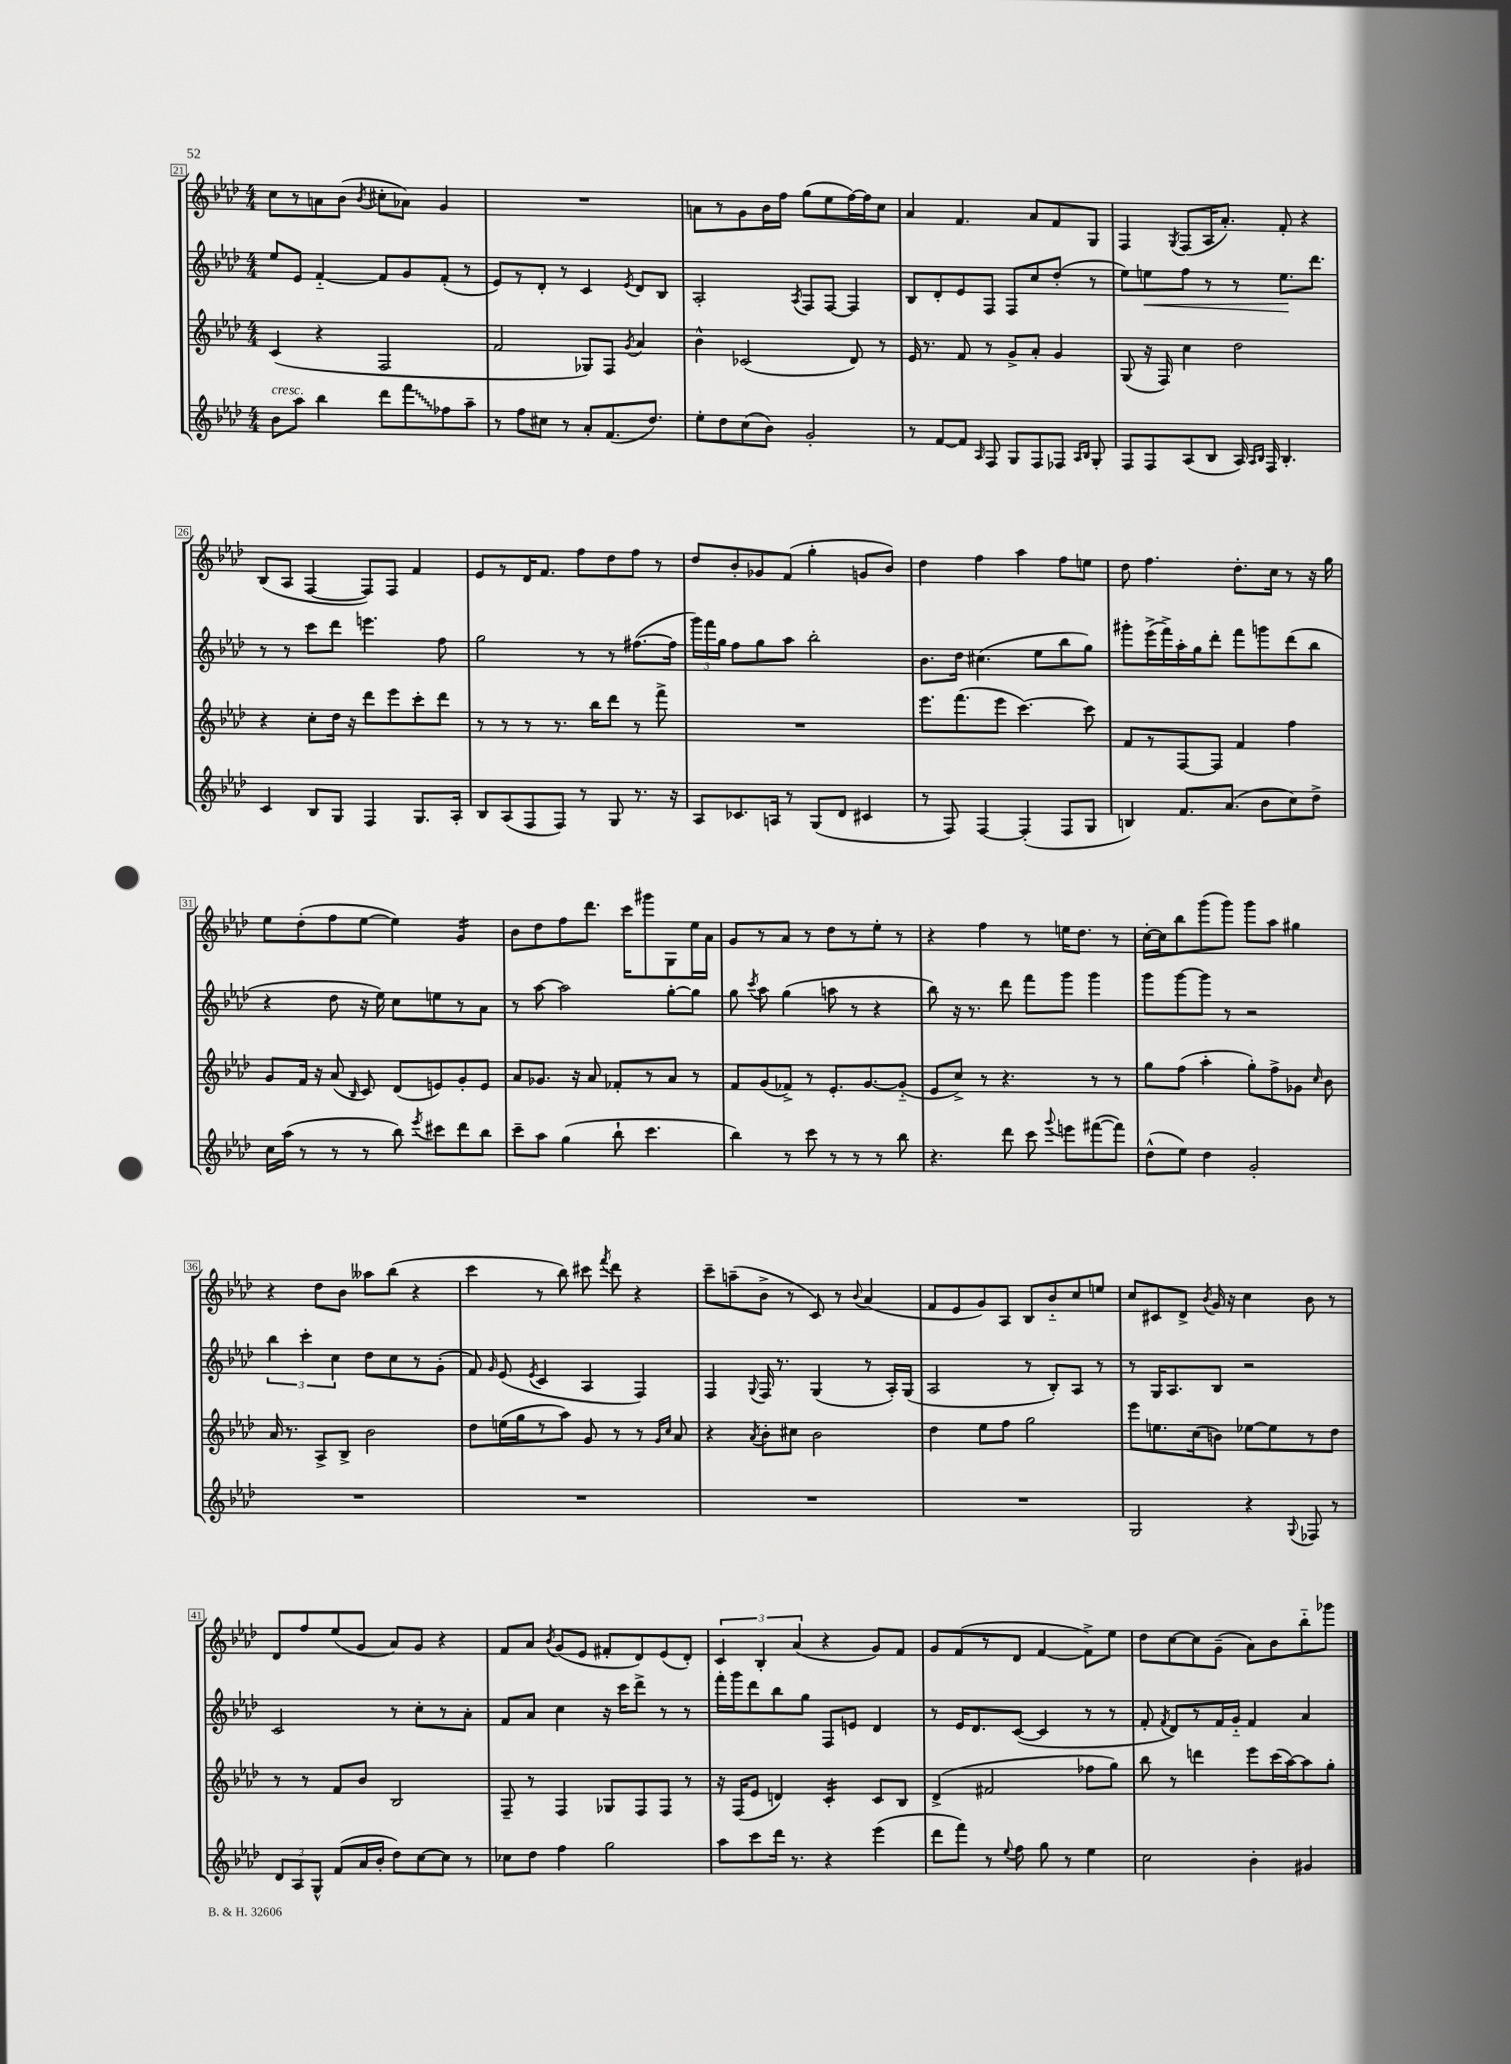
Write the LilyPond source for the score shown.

<<
\new StaffGroup <<
\new Staff = "s0" {
    \clef treble \key aes \major \numericTimeSignature \time 4/4
    \autoBeamOff c''8[ r8 a'8 bes'8]( \acciaccatura { bes'8 } cis''8[-. aes'8]) g'4 |
    R1 |
    a'8[ r8 g'8 bes'16 f''16] g''8[( ees''8 f''16~) f''16 c''8] |
    aes'4 f'4. aes'8[ f'8 g8] |
    f4 \acciaccatura { g8 } f8[( aes16 aes'8.]-.) f'8-. r4 |
    bes8[( aes8] f4~ f8[) f8] f'4 |
    ees'8[ r8 des'16 f'8.] f''8[ des''8 f''8] r8 |
    des''8[ bes'8-. ges'8 f'8]( g''4-. g'8[ bes'8]) |
    des''4 f''4 aes''4 f''8[ e''8] |
    des''8 f''4. des''8.[-. c''16] r8 r16 g''16 |
    ees''8[ des''8-.( f''8 ees''8]~ ees''4) g'4:16 |
    bes'8[ des''8 f''8 des'''8.] c'''16[ gis'''8 g8 ees''16 aes'16] |
    g'8[ r8 aes'8] r8 des''8[ r8 ees''8]-. r8 |
    r4 f''4 r8 e''16[ des''8.] r8 |
    c''16[~-. c''16 bes''8 g'''8( g'''8]) g'''8[ aes''8] gis''4 |
    r4 des''8[ bes'8] aeses''8[ bes''8]( r4 |
    c'''4 r8 bes''8) cis'''8 \acciaccatura { f'''8 } des'''8 r4 |
    c'''8[-- a''8--( bes'8]-> r8 c'8) r8 \appoggiatura { bes'8 } aes'4( |
    f'8[ ees'8 g'8) aes8] bes8[ bes'8-_ c''8 e''8] |
    c''8[ cis'8 des'8]-> \acciaccatura { bes'8 } g'16 r16 c''4 bes'8 r8 |
    des'8[ f''8 ees''8( g'8] aes'8[) g'8] r4 |
    f'8[ aes'8] \acciaccatura { bes'8 } g'8[( ees'8] fis'8[-. des'8) ees'8( des'8]-.) |
    \tuplet 3/2 { c'4 bes4-. aes'4( } r4 g'8[) f'8] |
    g'8[ f'8( r8 des'8] f'4~ f'8[->) ees''8] |
    des''8[ c''8~ c''8 g'8]--( aes'8[) bes'8 bes''8-_ ges'''8] \bar "|." |
}
\new Staff = "s1" {
    \clef treble \key aes \major \numericTimeSignature \time 4/4
    \autoBeamOff ees''8[ ees'8] f'4~-_ f'8[ g'8 f'8]-.( r8 |
    ees'8[) r8 des'8]-. r8 c'4 \acciaccatura { ees'8 } des'8[ bes8] |
    aes2-. \acciaccatura { aes8 } f8[ f8]~ f4 |
    bes8[ des'8-. ees'8 f8] f8[ c''8 des''8]-.( r8 |
    ees''8[) e''8\< f''8] r8 r8 e''8.[\! des'''8.] |
    r8 r8 c'''8[ des'''8] e'''4. f''8 |
    g''2 r8 r8 fis''8.[~( fis''16] |
    \tuplet 3/2 { g'''16[) f'''16 g''16] } f''8[ g''8 aes''8] bes''2-. |
    bes'8.[ des''16] cis''4.( ees''8[ bes''8 g''8]) |
    gis'''8[-. ees'''16->( f'''16->) aes''16-. g''16 des'''8]-. f'''8[ g'''8 des'''8( bes''8] |
    r4 des''8 r16 ees''16) c''8[ e''8 r8 aes'8] |
    r8 aes''8~ aes''2 g''8[~-. g''8] |
    g''8 \acciaccatura { c'''8 } aes''8 g''4( a''8 r8 r4 |
    bes''8) r16 r8. des'''8 f'''8[ g'''8] g'''4 |
    g'''8[ g'''8~ g'''8] r8 r2 |
    \tuplet 3/2 { bes''4 c'''4-. c''4 } des''8[ c''8 r8 g'8]-.( |
    f'8) \grace { g'16 } ees'8( \acciaccatura { ees'8 } c'4 aes4 f4) |
    f4 \appoggiatura { g8 } f16 r8. g4( r8 aes16[-.) g16]( |
    aes2 r8 bes8[-.) aes8] r8 |
    r8 g16[ aes8. bes8] r2 |
    c'2 r8 c''8[-. r8 aes'8]-. |
    f'8[ aes'8] c''4 r16 c'''16[ des'''8]-> r8 r8 |
    f'''16[-. g'''16 des'''8 bes''8 g''8] f8[ e'8] des'4 |
    r8 ees'16[ des'8. c'8]~( c'4 r8 r8 |
    f'8-. \acciaccatura { f'8 } des'8[) r8 f'16 g'16]-_ f'4 aes'4 \bar "|." |
}
\new Staff = "s2" {
    \clef treble \key aes \major \numericTimeSignature \time 4/4
    \autoBeamOff c'4( r4 f2 |
    f'2 ges8[) f8] \acciaccatura { g'8 } aes'4 |
    bes'4-^ ces'2( des'8) r8 |
    ees'16 r8. f'8 r8 g'8[-> aes'8]-. g'4 |
    g8( r16 f16) c''4 des''2 |
    r4 c''8[-. des''16] r16 des'''8[ ees'''8 c'''8-. des'''8] |
    r8 r8 r8 r8. bes''16[ des'''8] r8 f'''8-> |
    R1 |
    ees'''8.[ f'''8.( ees'''8] c'''4.~) c'''8 |
    f'8[ r8 f8~ f8] f'4 f''4 |
    g'8[ f'16] r16 aes'8( \grace { bes16 } c'8) des'8[( e'8) g'8-. e'8] |
    aes'8[ ges'8.] r16 aes'8 fes'8[-. r8 aes'8] r8 |
    f'8[ g'8( fes'8]->) r8 ees'8.[-. g'8.~ g'8]-_( |
    ees'8[ c''8]->) r8 r4. r8 r8 |
    g''8[ f''8]( aes''4-. g''8[-.) f''8-> ges'8] \grace { c''16 } bes'8 |
    aes'16 r8. aes8[-> bes8]-> bes'2 |
    des''8[ e''16( g''16 r8 aes''8]) g'8 r8 r8 \grace { g'16[ c''16] } aes'8 |
    r4 \acciaccatura { aes'8 } bes'8[-. cis''8] bes'2 |
    des''4 ees''8[ f''8] g''2 |
    ees'''8[ e''8. c''16( b'8]) ees''8[~ ees''8 r8 des''8] |
    r8 r8 f'8[ bes'8] bes2 |
    f8-- r8 f4 ges8[ f8 f8] r8 |
    r16 f16[( ees'8] d'4) c'4:16-. c'8[ bes8] |
    des'4->( fis'2 fes''8[ g''8]) |
    bes''8 r8 d'''4 ees'''8[ c'''16( aes''16~) aes''8 g''8]-. \bar "|." |
}
\new Staff = "s3" {
    \clef treble \key aes \major \numericTimeSignature \time 4/4
    \autoBeamOff bes'8[^\markup { \italic "cresc." } aes''8] bes''4 des'''8[ \once \override Glissando.style = #'zigzag f'''8\glissando fes''8 aes''8]-- |
    r8 f''8[ cis''8] r8 aes'8[-. f'8.( des''8.]) |
    ees''8[-. des''8 c''8( bes'8]) g'2-. |
    r8 f'8[~ f'8] \grace { aes16 } f8 g8[ f8 fes8] \grace { aes16[ bes16] } g8-. |
    f8[ f8 aes8( bes8] aes16) \grace { aes16[ bes16] } f16 bes4.-. |
    c'4 bes8[ g8] f4 g8.[ aes16]-. |
    bes8[ aes8( f8 f8]) r8 g8 r8. r16 |
    aes8[ ces'8. a16] r8 g8[( des'8] cis'4 |
    r8 f8) f4~ f4-.( f8[ g8] |
    b4) f'8.[ aes'8.]( bes'8[ c''8) des''8]-> |
    c''16[ aes''16]( r8 r8 r8 bes''8) \acciaccatura { ees'''8 } cis'''8[ des'''8 bes''8] |
    c'''8[-- aes''8] g''4( bes''8-! c'''4. |
    bes''4) r8 c'''8 r8 r8 r8 bes''8 |
    r4. des'''8 c'''8 \appoggiatura { g'''8 } e'''8[ fis'''8~( fis'''8]) |
    des''8[-^( ees''8]) des''4 g'2-. |
    R1 |
    R1 |
    R1 |
    R1 |
    g2 r4 \appoggiatura { g8 } fes8 r8 |
    \tuplet 3/2 { des'8[ aes8 g8]-^ } f'8[( aes'16 bes'16]-. des''8[) c''8~ c''8] r8 |
    ces''8[ des''8] f''4 g''2 |
    aes''8[ c'''8 des'''16] r8. r4 ees'''4( |
    des'''8[ f'''8]) r8 \appoggiatura { ees''8 } f''8 g''8 r8 ees''4 |
    c''2 bes'4-. gis'4 \bar "|." |
}
>>
>>
\layout { \context { \Score currentBarNumber = #21 \override BarNumber.stencil = #(make-stencil-boxer 0.1 0.3 ly:text-interface::print) } }
